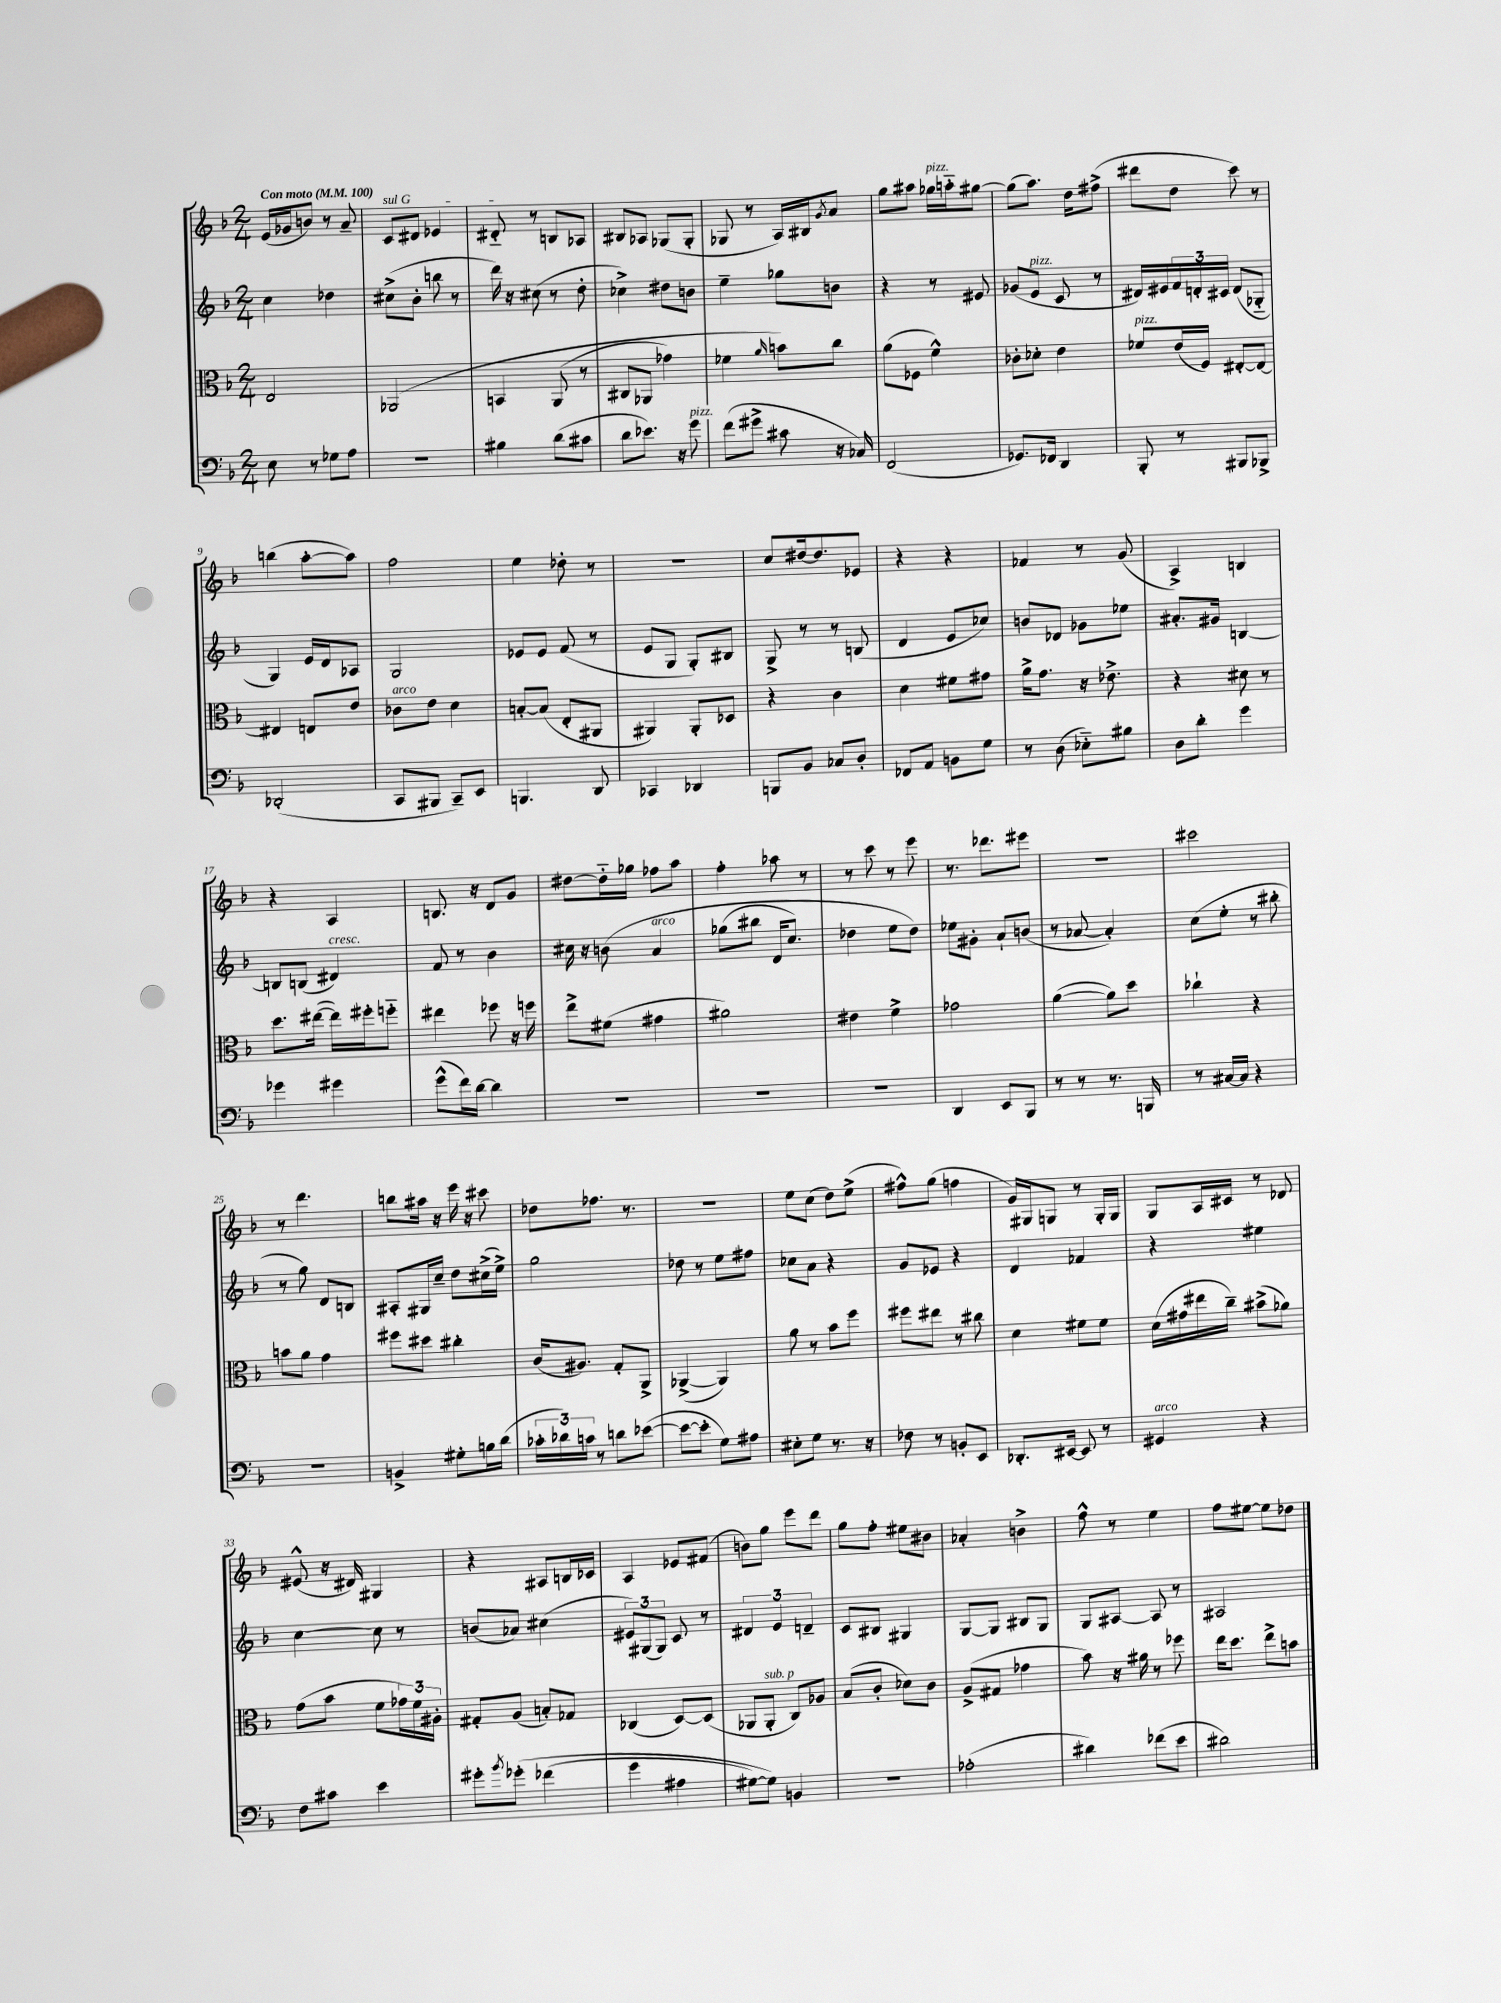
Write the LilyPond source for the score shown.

<<
\new StaffGroup <<
\new Staff = "s0" {
    \clef treble \key f \major \numericTimeSignature \time 2/4 \tempo "Con moto" 4 = 100
    e'16( ges'16 b'8) r8 a'8-- |
    \once \override TextSpanner.bound-details.left.text = \markup { \italic "sul G" } c'8\startTextSpan dis'8 ees'4 |
    dis'8-_\stopTextSpan r8 b8 aes8 |
    bis8 aes8 ges8( ges8-. |
    ges8 r8 a16) bis16 \acciaccatura { g'8 } a'8 |
    g''8 ais''8 ges''16^\markup { \italic "pizz." } a''16-_ gis''8~ |
    gis''8( a''8.) d''16 fis''8->( |
    dis'''8 d''8 c'''8) r8 |
    b''4( a''8~-. a''8) |
    f''2 |
    e''4 des''8-. r8 |
    r2 |
    c''8 dis''16~ dis''8. ees'8 |
    r4 r4 |
    fes'4 r8 g'8( |
    a4->) b4 |
    r4 a4 |
    b8. r16 d'8 g'8 |
    dis''8~ dis''16-_ ges''16 fes''8 a''8 |
    f''4-. aes''8 r8 |
    r8 c'''8 r8 e'''8 |
    r8. des'''8. eis'''8 |
    R2 |
    cis'''2 |
    r8 d'''4. |
    b''8 ais''16 r16 e'''16 r16 cis'''8 |
    des''8 fes''8. r8. |
    r2 |
    e''8 c''8( d''8) e''8->( |
    fis''8-^) g''8( f''4 |
    g'16) gis16 g8 r8 g16-. g16 |
    g8 a16 cis'16 r8 des'8 |
    eis'8-^( r16 dis'16) gis4 |
    r4 ais8 b16 ces'16 |
    a4 ees'8 fis'8( |
    b'8) g''8 e'''8 d'''8 |
    g''8 f''8-. eis''8 bis'8 |
    aes'4-. b'4-> |
    f''8-^ r8 e''4 |
    f''8 eis''8~ eis''8 des''8 \bar "|." |
}
\new Staff = "s1" {
    \clef treble \key f \major \numericTimeSignature \time 2/4
    c''4 des''4 |
    cis''8->( bes'8-. b''8 r8 |
    d'''16) r16 cis''8( r8 d''8-. |
    ces''4->) dis''8 b'8 |
    e''4-- ges''8 b'8 |
    r4 r8 eis'8 |
    ges'8( e'8^\markup { \italic "pizz." } c'8 r8 |
    dis'16) eis'16 \tuplet 3/2 { f'16 d'16-. cis'16 } d'8( ges8-_ |
    g4) e'16 d'16 aes8 |
    g2 |
    ees'8 ees'8 f'8( r8 |
    e'8 g8 g8-.) bis8 |
    g8-> r8 r8 b8( |
    d'4 e'8 ces''8) |
    b'8 des'8 ges'8 ees''8 |
    ais'8.-. gis'16 b4~ |
    b8 b8( dis'4^\markup { \italic "cresc." }) |
    f'8 r8 bes'4 |
    cis''16 r16 b'8\( a'4^\markup { \italic "arco" } |
    ges''8( bis''8 d'16 c''8.) |
    des''4 e''8 des''8\) |
    ees''8 gis'8-. a'8-! b'8( |
    r8 aes'8~ aes'4-.) |
    c''8( e''8-. r8 bis''8-. |
    r8 g''8) d'8 b8 |
    ais8-. gis16 c''16-- d''8 cis''16->( e''16->) |
    g''2 |
    des''8 r8 e''8 fis''8 |
    ces''8 a'8 r4 |
    g'8 ees'8 r4 |
    d'4 fes'4 |
    r4 eis''4 |
    c''4~ c''8 r8 |
    b'8( aes'8) cis''4( |
    \tuplet 3/2 { eis'8) gis8( gis8) } c'8 r8 |
    \tuplet 3/2 { dis'4 e'4 d'4-- } |
    c'8 bis8 gis4 |
    g8~ g8 bis8 g8 |
    g8 ais8~ ais8 r8 |
    ais2 \bar "|." |
}
\new Staff = "s2" {
    \clef alto \key f \major \numericTimeSignature \time 2/4
    e2 |
    aes,2\( |
    b,4 a,8( r8 |
    cis8 aes,8 ges'4) |
    fes'4 \grace { a'16 } b'8\) c''8 |
    a'8( fes8 f'4-^) |
    ces'8-. des'8-. e'4 |
    fes'8^\markup { \italic "pizz." } e'16( f16) eis8~-. eis8~ |
    eis4 e8 e'8 |
    ces'8^\markup { \italic "arco" } e'8 d'4 |
    b8~-. b8( e8-. ais,8 |
    ais,4) ais,8-. des8 |
    r4 c'4 |
    d'4 fis'8 gis'8 |
    a'16-> g'8. r16 ees'8.-> |
    r4 dis'8 r8 |
    d''8. eis''16~( eis''16) fis''16-. f''8-_ |
    eis''4 fes''8 r16 f''16 |
    e''8-> fis'8( gis'4 |
    ais'2) |
    eis'4 f'4-> |
    ges'2 |
    a'4~( a'8) d''8 |
    ces''4-! r4 |
    b'8 a'8 g'4 |
    fis''8 dis''8 cis''4-. |
    c'16( ais8.) g8-. a,8-> |
    aes,4~->( aes,4) |
    a'8 r8 bes'8 f''8 |
    fis''8 eis''8 r8 cis''8 |
    d'4 fis'8 fis'8 |
    d'16( gis'16 eis''16 c''16--) bis'8->( aes'8) |
    g'8( bes'8 f'8 \tuplet 3/2 { ges'16) f'16 ais16-. } |
    gis8-. a8( b8-.) ges8 |
    ces4( d8~) d8( |
    aes,8 aes,8-.^\markup { \italic "sub. p" } c8) aes8 |
    bes8( c'8-. des'8) c'8 |
    a8->( gis8 ges'4 |
    bes'8) r16 ais'16 r8 fes''8 |
    e''16 d''8. e''8-> b'8 \bar "|." |
}
\new Staff = "s3" {
    \clef bass \key f \major \numericTimeSignature \time 2/4
    e8 r8 ges8 a8 |
    r2 |
    bis4 d'8( cis'8 |
    d'8 ees'8.) r16 g'8^\markup { \italic "pizz." } |
    f'8( gis'8-> cis'8 r16 ces16) |
    f,2( |
    ges,8.) fes,16 d,4 |
    bes,,8-. r8 bis,,8 bes,,8-> |
    des,2-.( |
    c,8 bis,,8 c,8--) e,8 |
    b,,4. d,8 |
    ces,4 des,4 |
    b,,8 bes,8 ces8 d8-. |
    fes,8 a,8 b,8 g8 |
    r8 d8( ees8-_) bis8 |
    d8 d'8-. g'4 |
    ges'4 gis'4 |
    g'8-^( f'16) d'16~ d'4 |
    R2 |
    R2 |
    R2 |
    d,4 e,8 bes,,8 |
    r8 r8 r8. b,,16 |
    r8 cis16~ cis16 r4 |
    r2 |
    b,4-> gis8-. b16 d'16( |
    \tuplet 3/2 { ces'16-. des'16) c'16 } r8 d'8 ees'8~( |
    ees'8~ ees'8-. g8) ais8 |
    eis8-. g8 r8. r16 |
    fes8 r8 b,8-. e,8 |
    des,8.-. eis,16~ eis,8 r8 |
    gis,4^\markup { \italic "arco" } r4 |
    f8 cis'8 e'4 |
    gis'8-. \acciaccatura { bes'8 } ges'8-.\( fes'4( |
    g'4 ais4 |
    gis8~) gis8\) b,4 |
    R2 |
    aes2-.( |
    dis'4) fes'8( e'8 |
    dis'2) \bar "|." |
}
>>
>>
